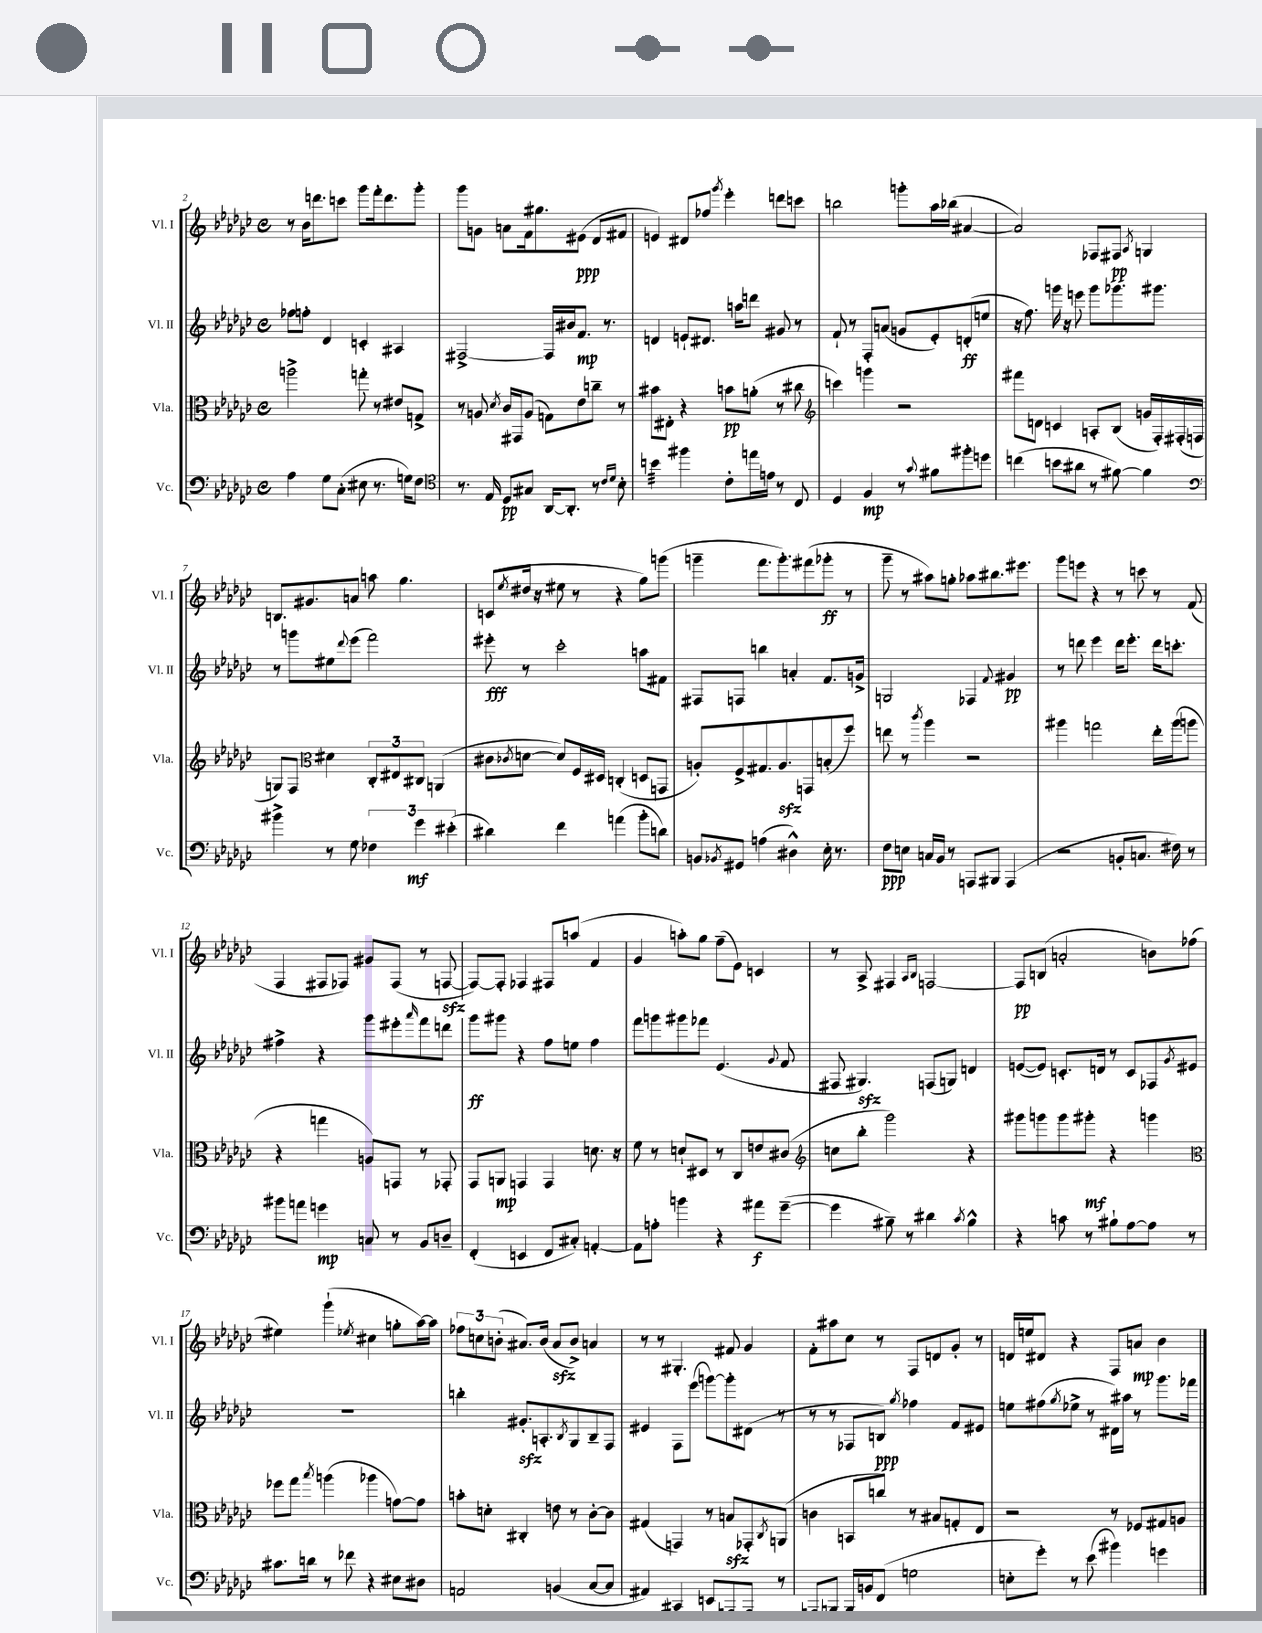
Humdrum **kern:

**kern	**kern	**kern	**kern
*staff4	*staff3	*staff2	*staff1
*clefF4	*clefC3	*clefG2	*clefG2
*k[b-e-a-d-g-c-]	*k[b-e-a-d-g-c-]	*k[b-e-a-d-g-c-]	*k[b-e-a-d-g-c-]
*M4/4	*M4/4	*M4/4	*M4/4
*met(c)	*met(c)	*met(c)	*met(c)
4A-\	2aa^\	8ff-\L	8r
.	.	8ff'\J	16b-\LK
.	.	.	8.ddd\
8G-\L	.	4d-/	.
(8C-'\J	.	.	8ccc\J
8E#\	8gg'\	4c'/	8ggg-\L
8.r	8r	.	16fff'\k
.	.	.	8.ddd\
.	8e#/L	4A#/	.
16G\LK)	.	.	.
8F\J	8G^/J	.	8ggg-'\J
=	=	=	=
*clefC4	*	*	*
8.r	8r	[2F#^/	8ggg-\L
.	8A/	.	8g\J
16E-/	.	.	.
.	8qd-/	.	.
8D-/L	16c-/LL	.	8a\L
.	16GG#/J	.	.
8G#/J	(8A/J	.	16f\k
.	.	.	8.gg#\
[16AA-/LK	8G\L)	16F#/]LL	.
8.AA-'/]J	.	16b#/J	.
.	8e-\	8.f/J	(8e#\J
8r	8cc~\J	.	8d-/L
.	.	8.r	.
16qqc-/LL	.	.	.
16qqd-/JJ	.	.	.
8B-'\	8r	.	8f#/J
=	=	=	=
4b\	8b#\L	4d/	4e/)
.	8E#'\J	.	.
4ff#\	4r	8e`/L	8d#/L
.	.	8.d#/J	8ff-/J
.	.	.	8qggg-/
8c-'\L	8b\L	.	4eee-'\
.	.	16aa\LK	.
16ee\L	(8a'\J	8ddd\J	.
16e\JJ	.	.	.
8r	8r	8g#/	8ddd\L
8C-/	8cc#\	8r	8ccc\J
=	=	=	=
*	*clefG2	*	*
4D-/	4ccc\)	8f`/	2bb\
.	.	8r	.
4F/	4ggg\	8F'/L	.
.	.	(8a/J	.
8r	2r	8g/L	8ggg'\L
8qqg-/	.	.	.
8f#\L	.	8e-'/)	16aa-\L
.	.	.	(16bb-\JJ
8ff#'\	.	(8d'/	[4a#/
8dd\J	.	8ee/J	.
=	=	=	=
(4cc\	8fff#\L	16r	2a#/])
.	.	8.ff\)	.
.	8d\J	.	.
8b\L	4c/	16ggg\	.
.	.	16r	.
8a#\J	.	8eee\	.
8r	8A'/L	8ggg\L	8F-/L
[8f#\)	(8B-/J	8.ggg-\	8F#/J
.	.	.	8qA-/
4f#\]	16g/LL	.	4G/
.	16F'/)	8.ggg#\J	.
.	(16F#'/	.	.
.	16F/JJ	.	.
=	=	=	=
*clefF4	*	*	*
4b#^\	8G/L)	8r	8.B/L
.	8F/J	8ggg\L	.
.	.	.	8.g#/
*	*clefC3	*	*
8r	4d#\	8ee#\	.
.	.	8qqddd-/	.
8G-\	.	(8eee-\J	8a/J
6F-\	12C-'/L	2fff\)	8aa\
.	12E#/	.	.
.	.	.	4.gg-\
6g-\	12C#/J	.	.
.	(4AA/	.	.
(6e#'\	.	.	.
=	=	=	=
4d#\)	8c#\L	8eee#'\	(8c/L
.	8qc-/	.	8qee-/
.	[8d\J	8r	16dd#/Jk
.	.	.	16r
4f\	8d/]L)	2ccc-'\	8ee#\
.	16F/L	.	8r
.	16D#/JJ	.	.
(4a\	(4C'/	.	4r
8b-'\L	8D/L	8aa\L	8gg-\L)
8d\J)	8GG/J	8f#\J	(8ggg\J
=	=	=	=
8BB/L	8A'/L)	8F#/L	4ggg~\
8qBB-/	.	.	.
8GG#/J	8F^/	8F/J	.
(4A\	8.G#/	4bb\	8.fff\L
.	8.A/	.	8.ggg'\)
4D#^^\)	.	4a'/	.
.	8GG/	.	(8fff#\
16E-'\	(8B'/	8.f/L	8ggg-'\J
8.r	.	.	.
.	8ff/J)	.	8r
.	.	16g^/Jk	.
=	=	=	=
8F\L	8ee\	2G/	8ggg-~\
8E\J	8r	.	8r
.	8qccc-/	.	.
16C/LL	4aa-\	.	8aa#\L)
16BB-/JJ	.	.	.
8r	.	.	8gg'\J
8AAA/L	2r	4F-/	8aa-\L
8BBB#/J	.	.	8.bb#\
.	.	8qqf/	.
(4AAA/	.	4g#/	.
.	.	.	8.eee#\J
=	=	=	=
2r	4aa#\	8r	8ggg-\L
.	.	8ddd\	8eee\J
.	2gg\	4eee-\	4r
8BB'/L	.	16ddd\LK	8r
.	.	8.eee-'\J	.
8.C/J	.	.	8ccc\
.	16ee-'\LL	16ddd\LK	8r
16F#\)	(16aa#\J	8.ccc'\J	.
8r	8aa\J	.	(8f/
=	=	=	=
8b#\L	4r	4ff#^\	4F/
8a\J	.	.	.
4g\	4gg\	4r	8F#/L
.	.	.	8F-/J)
8C/	8A/L)	8ggg-\L	8g#/L
8r	8GG/J	8eee#'\	(8F-/J
.	.	16qqaaa-/	.
8BB-/L	8r	8fff\	8r
8D~/J	8GG-'/	8ddd\J	[8F/
=	=	=	=
(4FF'/	8GG-/L	8ggg-\L	8F/_L)
.	8AA/J	8ggg#\J	8F'/]J
4EE/	4GG/	4r	4F-/
8FF/L	4GG/	8ff\L	8F#/L
8C#'/J)	.	8ee\J	(8aa/J
[4AA'/	8.d\	4ff\	4f/
.	16r	.	.
=	=	=	=
8AA\]L	8f\	8fff\L	4g-/
8A'\J	8r	8ggg\	.
4b\	8d`/L	8ggg#\	8aa'\L)
.	8D#/J	8fff-\J	8gg-\J
4r	8r	(4.e-/	(8ff~\L
.	8C-/L	.	8e-\J)
8a#\L	8e/	.	4c/
.	.	8qqg-/	.
([8g-~\J	(8c#/J	8f/	.
=	=	=	=
*	*clefG2	*	*
4g-\]	8cc\L	8F#/	8r
.	8bb-'\J	4.G#/)	8A-^/
8B#~\)	2ggg-\)	.	4F#/
8r	.	.	.
.	.	.	16qqA-/LL
.	.	.	16qqB-/JJ
4d#\	.	(8F/L	[2F/
.	.	8G/J)	.
8qc-/	.	.	.
4B#^^\	4r	4d/	.
=	=	=	=
4r	8ggg#\L	([8e/L	8F/]L
.	8ggg\	8e/]J)	(8B/J
8c\	8ggg\	8.c'/L	2a'/
8r	8ggg#'\J	.	.
.	.	16d/Jk	.
8B#`\L	4r	8r	.
[8A-\	.	8c/L	.
8A-\]J	4ggg\	8F-/	8b\L)
.	.	8qg-/	.
8r	.	8e#/J	(8ff-\J
=	=	=	=
*	*clefC3	*	*
8.c#\L	8ff-\L	1r	4ee#\)
.	8gg-\J	.	.
16d\Jk	.	.	.
.	8qbb-/	.	.
8r	(4aa\	.	(4ggg-`\
8f-\	.	.	.
.	.	.	8qee-/
4r	4aa-\	.	4cc#\
8E#\L	[8g\L)	.	8gg'\L
8D#\J	8g\]J	.	[16aa-\L)
.	.	.	16aa-\]JJ
=	=	=	=
2AA/	8b'\L	4bb'\	12ff-\L
.	.	.	12cc\
.	8d'\J	.	.
.	.	.	(12b'\J
.	4C#'/	8.g#'/L	8.a#/L)
.	.	8.A'/	(16b/Jk
(4BB/	8e\	.	8a#/L
.	.	8qB-/	.
.	8r	8G-/	8b^/J)
[8C-/L	[8c-'\L	8B-~/	4a/
8C-/]J	8c-\]J	8F/J	.
=	=	=	=
4AA#/)	(4G#/	4e#/	8r
.	.	.	8r
4CC#/	4GG/)	8F\L	4.G#'/
.	.	(8eee-\J	.
8EE/L	8r	[8ggg\L)	.
8AAA/	8B/L	8ggg'\]	8f#/
(8AAA/J	8GG-'/	(8d#\J	4g-/
.	8qC-/	.	.
8r	(8AA/J	8r	.
=	=	=	=
8AAA/L	4c\	8r	8f'\L
[8BBB'/J)	.	8r	8aa#\
16BBB'/]LL	8BB/L	8F-/L	8cc-\J
16BB/J	.	.	.
(8FF/J	8cc/J)	8B/J)	8r
.	.	8qgg-/	.
2G\	8r	4ff-\	8F/L
.	8B#/L	.	8d/
.	8G'/	8f/L	8g-'/J
.	8E-/J	8e#/J	8r
=	=	=	=
8E'\L	2r	8ee\L	16d/LL
.	.	.	16ee/J
8g-'\J)	.	(8ff#\	8d#/J
.	.	8qgg-/	.
8r	.	8ee-^\J	4r
(8e-\	.	8r	.
4b#\)	8r	16d#\LL)	8F/L
.	.	16aa#\JJ	.
.	8F-/L	8r	8a/J
4g\	8G#/	8.ggg-\L	4b-\
.	8A/J	.	.
.	.	16fff-\Jk	.
==	==	==	==
*-	*-	*-	*-
